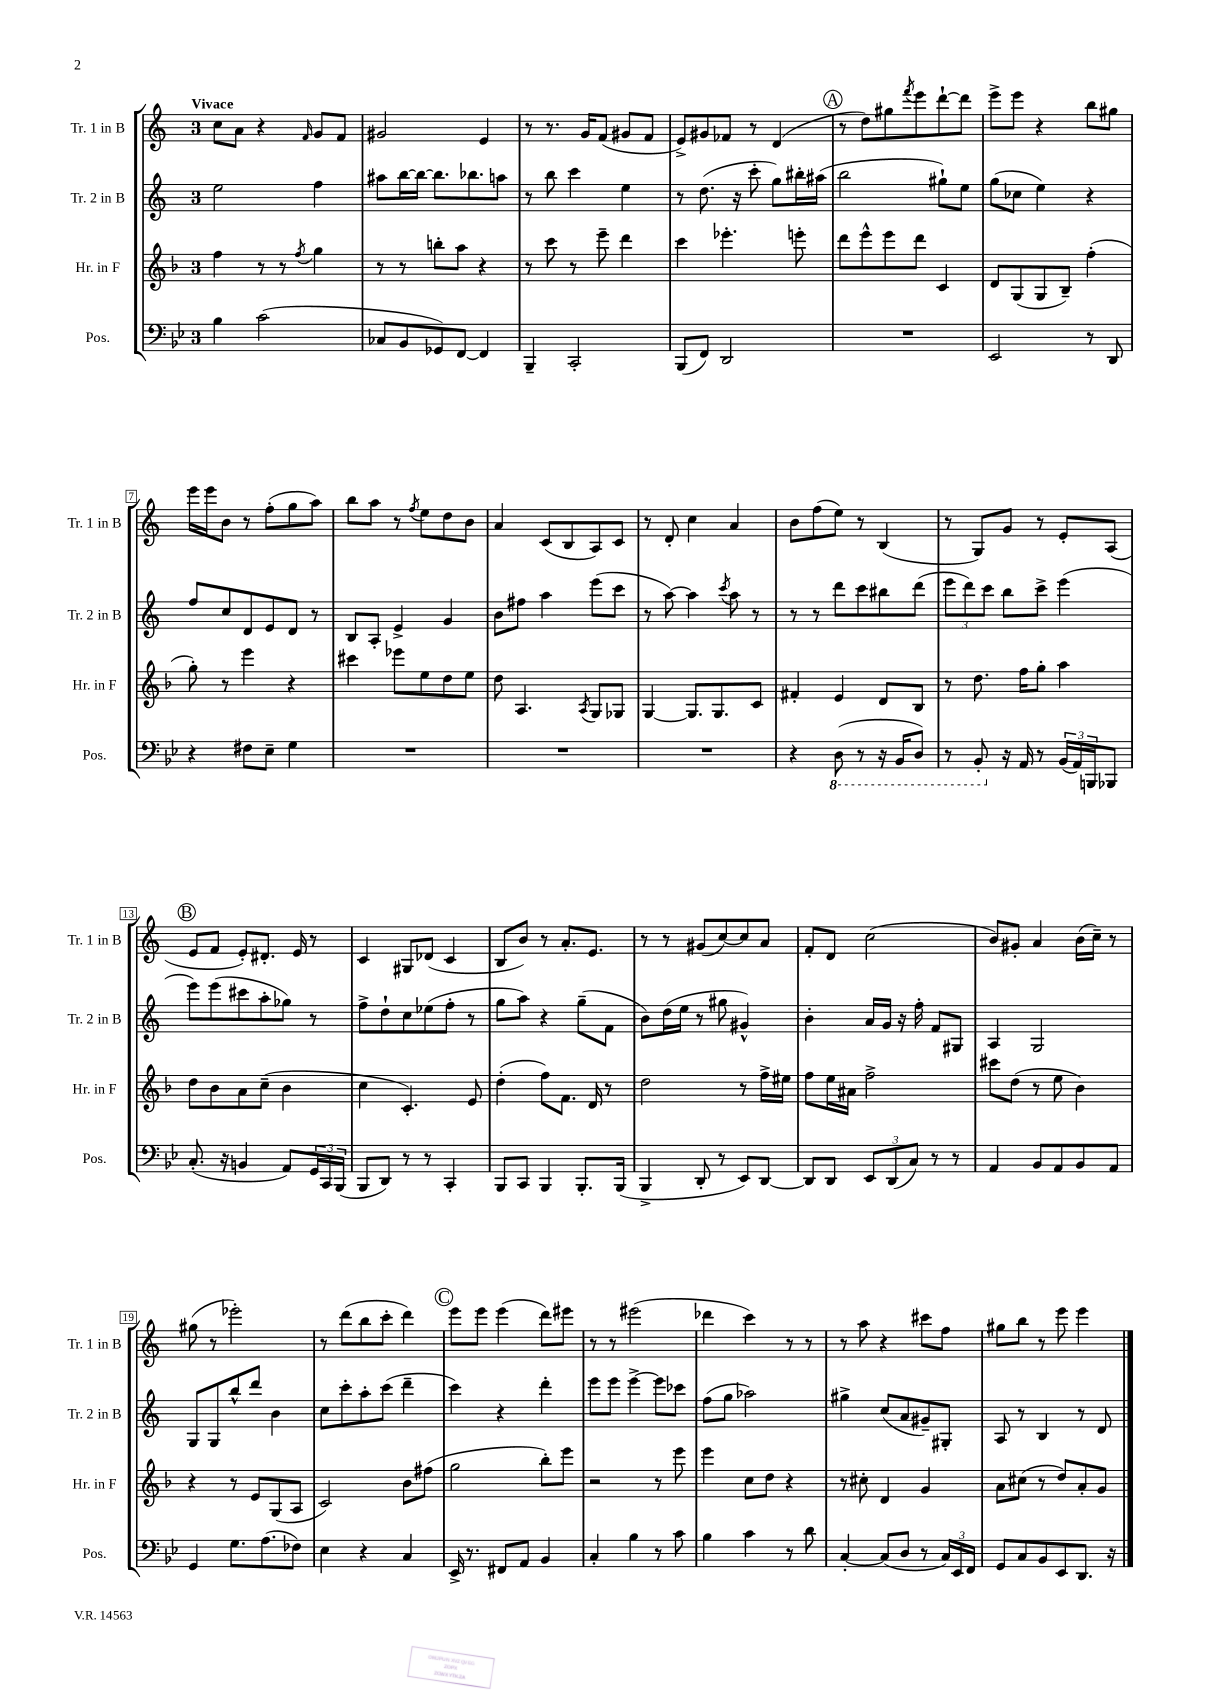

**kern	**kern	**kern	**kern
*staff4	*staff3	*staff2	*staff1
*clefF4	*clefG2	*clefG2	*clefG2
*k[b-e-]	*k[b-]	*k[]	*k[]
*M3/4	*M3/4	*M3/4	*M3/4
4B-	4ff	2ee	8cc
.	.	.	8a
(2c	8r	.	4r
.	8r	.	.
.	8qff	.	16qqf
.	4gg	4ff	8g
.	.	.	8f
=	=	=	=
8C-	8r	8aa#	2g#
8BB-	8r	[16bb	.
.	.	16bb_	.
8GG-)	8bb'	8.bb]	.
[8FF	8aa	.	.
.	.	8.bb-	.
4FF]	4r	.	4e
.	.	8aa	.
=	=	=	=
4BBB-~	8r	8r	8r
.	8ccc	8bb	8.r
2CC'	8r	4ccc	.
.	.	.	16g
.	8eee~	.	(8f
.	4ddd	4ee	8g#
.	.	.	8f
=	=	=	=
(8BBB-	4ccc	8r	8e^)
8FF)	.	(8.dd	8g#
2DD	4.eee-'	.	8f-
.	.	16r	.
.	.	8ccc'	8r
.	.	8gg)	(4d
.	8eee'	16bb#'	.
.	.	(16aa#	.
=	=	=	=
2.r	8ddd	2bb	8r
.	8eee^^	.	8dd)
.	8eee	.	8gg#
.	.	.	8qfff
.	8ddd	.	8eee
.	4c	8gg#`)	[8ddd`
.	.	8ee	8ddd]
=	=	=	=
2EE-	8d	(8gg	8eee^
.	(8G	8cc-	8eee
.	8G	4ee)	4r
.	8B-~)	.	.
8r	(4ff'	4r	8bb
8DD	.	.	8gg#
=	=	=	=
4r	8gg')	8ff	16eee
.	.	.	16eee
.	8r	8cc	8b
8F#	4eee	8d	8r
8E-~	.	8e	(8ff'
4G	4r	8d	8gg
.	.	8r	8aa)
=	=	=	=
2.r	4ccc#	8B	8bb
.	.	8A'	8aa
.	8eee-	4e^	8r
.	.	.	8qff
.	8ee	.	8ee
.	8dd	4g	8dd
.	8ee	.	8b
=	=	=	=
2.r	8dd	8b	4a
.	4.A	8ff#	.
.	.	4aa	(8c
.	.	.	8B
.	8qA	.	.
.	8G	(8eee	8A)
.	8G-	8ccc	8c
=	=	=	=
2.r	[4G	8r	8r
.	.	[8aa)	8d'
.	8.G]	4aa]	4cc
.	8.G	.	.
.	.	8qccc	.
.	.	8aa	4a
.	8c	8r	.
=	=	=	=
4r	4f#'	8r	8b
.	.	8r	(8ff
(8DD	4e	8ddd	8ee)
8r	.	8ccc	8r
16r	8d	8bb#	(4B
16BBB-	.	.	.
8DD)	8B-	(8ddd	.
=	=	=	=
8r	8r	12eee	8r
.	.	12ddd)	.
8BBB-'	8.dd	.	8G)
.	.	12ccc	.
16r	.	8bb	8g
16AA	16ff	.	.
8r	8gg'	8ccc^	8r
(24BB-	4aa	(4eee	8e'
24AA)	.	.	.
24BBB	.	.	.
8BBB-	.	.	(8A
=	=	=	=
(8.C'	8dd	8eee)	8e
.	8b-	(8eee	8f
16r	.	.	.
4BB	8a	8ccc#	8e')
.	(8cc~	8aa'	8.d#'
8AA)	4b-	8gg-)	.
.	.	.	16e
24GG	.	8r	8r
24CC	.	.	.
(24BBB-	.	.	.
=	=	=	=
8BBB-	4cc	8ff^	4c
8DD)	.	8dd`	.
8r	4.c')	8cc	8G#
8r	.	(8ee-	(8d-
4CC'	.	8ff'	4c
.	8e	8r	.
=	=	=	=
8BBB-	(4dd'	8gg	8B
8CC	.	8aa)	8b)
4BBB-	8ff)	4r	8r
.	8.f	.	8.a'
8.BBB-'	.	(8gg~	.
.	16d	.	8.e
.	8r	8f	.
(16BBB-	.	.	.
=	=	=	=
4BBB-^	2dd	8b)	8r
.	.	(16dd	8r
.	.	16ee	.
8DD'	.	8r	(8g#
8r	.	8gg#	[8cc)
8EE-)	8r	4g#^^)	8cc]
[8DD	16ff^	.	8a
.	16ee#	.	.
=	=	=	=
8DD]	8ff	4b'	8f'
8DD	16ee	.	8d
.	16a#	.	.
12EE-	2ff^	16a	(2cc
.	.	16g	.
(12DD	.	.	.
.	.	16r	.
12C)	.	.	.
.	.	16ff'	.
8r	.	8f	.
8r	.	8G#	.
=	=	=	=
4AA	8ccc#	4A	8b)
.	(8dd	.	8g#'
8BB-	8r	2G	4a
8AA	8ee	.	.
8BB-	4b-)	.	(16b
.	.	.	16cc~)
8AA	.	.	8r
=	=	=	=
4GG	4r	8G	(8gg#
.	.	8G	8r
8.G	8r	8bb^^	2eee-')
.	8e	8ddd	.
(8.A	.	.	.
.	(8G	4b	.
8F-)	8A	.	.
=	=	=	=
4E-	2c)	8cc	8r
.	.	8ccc'	(8ddd
4r	.	8aa'	8bb
.	.	(8ccc	8ccc'
4C	8b-	4ddd~	4ddd)
.	(8ff#	.	.
=	=	=	=
16EE-^	2gg	4ccc)	8eee
8.r	.	.	.
.	.	.	8eee
8FF#	.	4r	(4eee
8AA	.	.	.
4BB-	8bb-')	4ddd'	8ddd)
.	8eee	.	8eee#
=	=	=	=
4C'	2r	8eee	8r
.	.	8eee	8r
4B-	.	[4eee^	(2eee#
8r	8r	8eee]	.
8c	8eee	8ccc-	.
=	=	=	=
4B-	4eee	(8ff	4ddd-
.	.	8gg	.
4c	8cc	2aa-)	4ccc)
.	8dd	.	.
8r	4r	.	8r
8d	.	.	8r
=	=	=	=
[4C'	8r	4gg#^	8r
.	8cc#'	.	8aa
(8C]	4d	(8cc	4r
8D	.	8a	.
8r	4g	8g#~)	8ccc#
24C)	.	8G#'	8ff
24EE-	.	.	.
24FF	.	.	.
=	=	=	=
8GG	8a	8A	8gg#
8C	(8cc#	8r	8bb
8BB-	8r	4B	8r
8EE-	8dd)	.	8eee
8.DD	8a'	8r	4eee
.	8g	8d	.
16r	.	.	.
==	==	==	==
*-	*-	*-	*-
